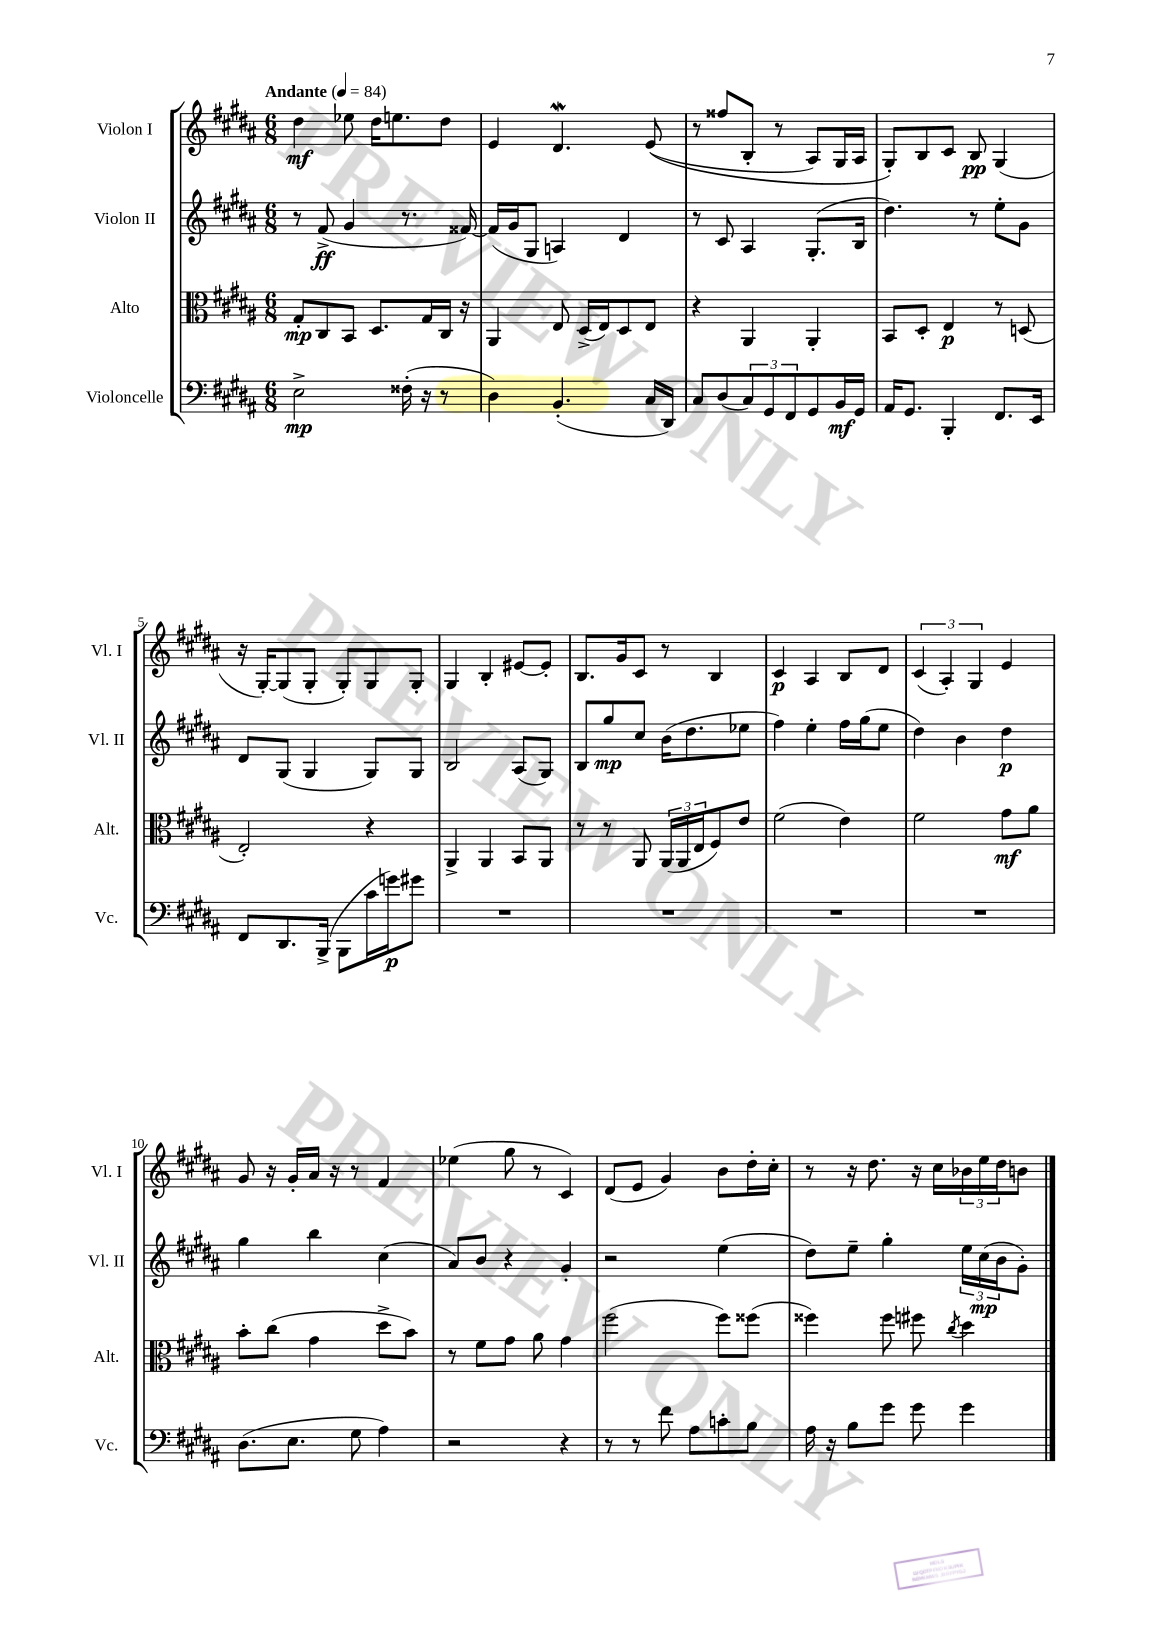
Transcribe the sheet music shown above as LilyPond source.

<<
\new StaffGroup <<
\new Staff = "s0" \with { instrumentName = "Violon I" shortInstrumentName = "Vl. I" } {
    \clef treble \key b \major \numericTimeSignature \time 6/8 \tempo "Andante" 4 = 84
    dis''4\mf ees''8 dis''16 e''8. dis''8 |
    e'4 dis'4.\mordent e'8(\( |
    r8 fisis''8 b8-. r8 ais8) gis16 ais16 |
    gis8-.\) b8 cis'8 b8\pp gis4( |
    r16 gis16~-.) gis8( gis8-. gis8-.) gis8 gis8-. |
    gis4 b4-. eis'8~ eis'8-. |
    b8. gis'16 cis'8 r8 b4 |
    cis'4\p ais4 b8 dis'8 |
    \tuplet 3/2 { cis'4( ais4-.) gis4 } e'4 |
    gis'8 r16 gis'16-. ais'16 r16 r8 fis'4 |
    ees''4( gis''8 r8 cis'4) |
    dis'8( e'8 gis'4) b'8 dis''16-. cis''16-. |
    r8 r16 dis''8. r16 cis''16 \tuplet 3/2 { bes'16 e''16 dis''16 } b'8 \bar "|." |
}
\new Staff = "s1" \with { instrumentName = "Violon II" shortInstrumentName = "Vl. II" } {
    \clef treble \key b \major \numericTimeSignature \time 6/8
    r8 fis'8->\ff( gis'4 r8. fisis'16~) |
    fisis'16( gis'16 gis8 a4) dis'4 |
    r8 cis'8 ais4 gis8.-.( b16 |
    dis''4.) r8 e''8-. gis'8 |
    dis'8 gis8( gis4 gis8) gis8 |
    b2 ais8( gis8) |
    b8 gis''8\mp cis''8 b'16( dis''8. ees''8 |
    fis''4) e''4-. fis''16 gis''16( e''8 |
    dis''4) b'4 dis''4\p |
    gis''4 b''4 cis''4( |
    ais'8) b'8 r4 gis'4-. |
    r2 e''4( |
    dis''8) e''8-- gis''4-. \tuplet 3/2 { e''16 cis''16\mp( b'16 } gis'8-.) \bar "|." |
}
\new Staff = "s2" \with { instrumentName = "Alto" shortInstrumentName = "Alt." } {
    \clef alto \key b \major \numericTimeSignature \time 6/8
    gis8-.\mp cis8 b,8 dis8. gis16 cis16 r16 |
    ais,4 e8 dis16->( e16) dis8 e8 |
    r4 ais,4 ais,4-. |
    b,8 dis8-. e4\p r8 d8( |
    e2-.) r4 |
    ais,4-> ais,4 b,8 ais,8 |
    r8 r8 ais,8 \tuplet 3/2 { ais,16( ais,16 e16 } fis8) e'8 |
    fis'2( e'4) |
    fis'2 gis'8\mf ais'8 |
    b'8-. cis''8( gis'4 dis''8-> b'8) |
    r8 fis'8 gis'8 ais'8 gis'4 |
    fis''2( fis''8) fisis''8( |
    fisis''4) fisis''8 fis''8 \acciaccatura { cis''8 } dis''4 \bar "|." |
}
\new Staff = "s3" \with { instrumentName = "Violoncelle" shortInstrumentName = "Vc." } {
    \clef bass \key b \major \numericTimeSignature \time 6/8
    e2->\mp fisis16-.( r16 r8 |
    dis4) b,4.-.( cis16 dis,16) |
    cis8 dis8( \tuplet 3/2 { cis8) gis,8 fis,8 } gis,8 b,16\mf gis,16 |
    ais,16 gis,8. b,,4-. fis,8. e,16 |
    fis,8 dis,8. b,,16->( b,,8 cis'16 g'16\p) gis'8 |
    R2. |
    R2. |
    R2. |
    R2. |
    dis8.( e8. gis8 ais4) |
    r2 r4 |
    r8 r8 fis'8 ais8 c'8-. b8 |
    ais16 r16 b8 gis'8 gis'8 gis'4 \bar "|." |
}
>>
>>
